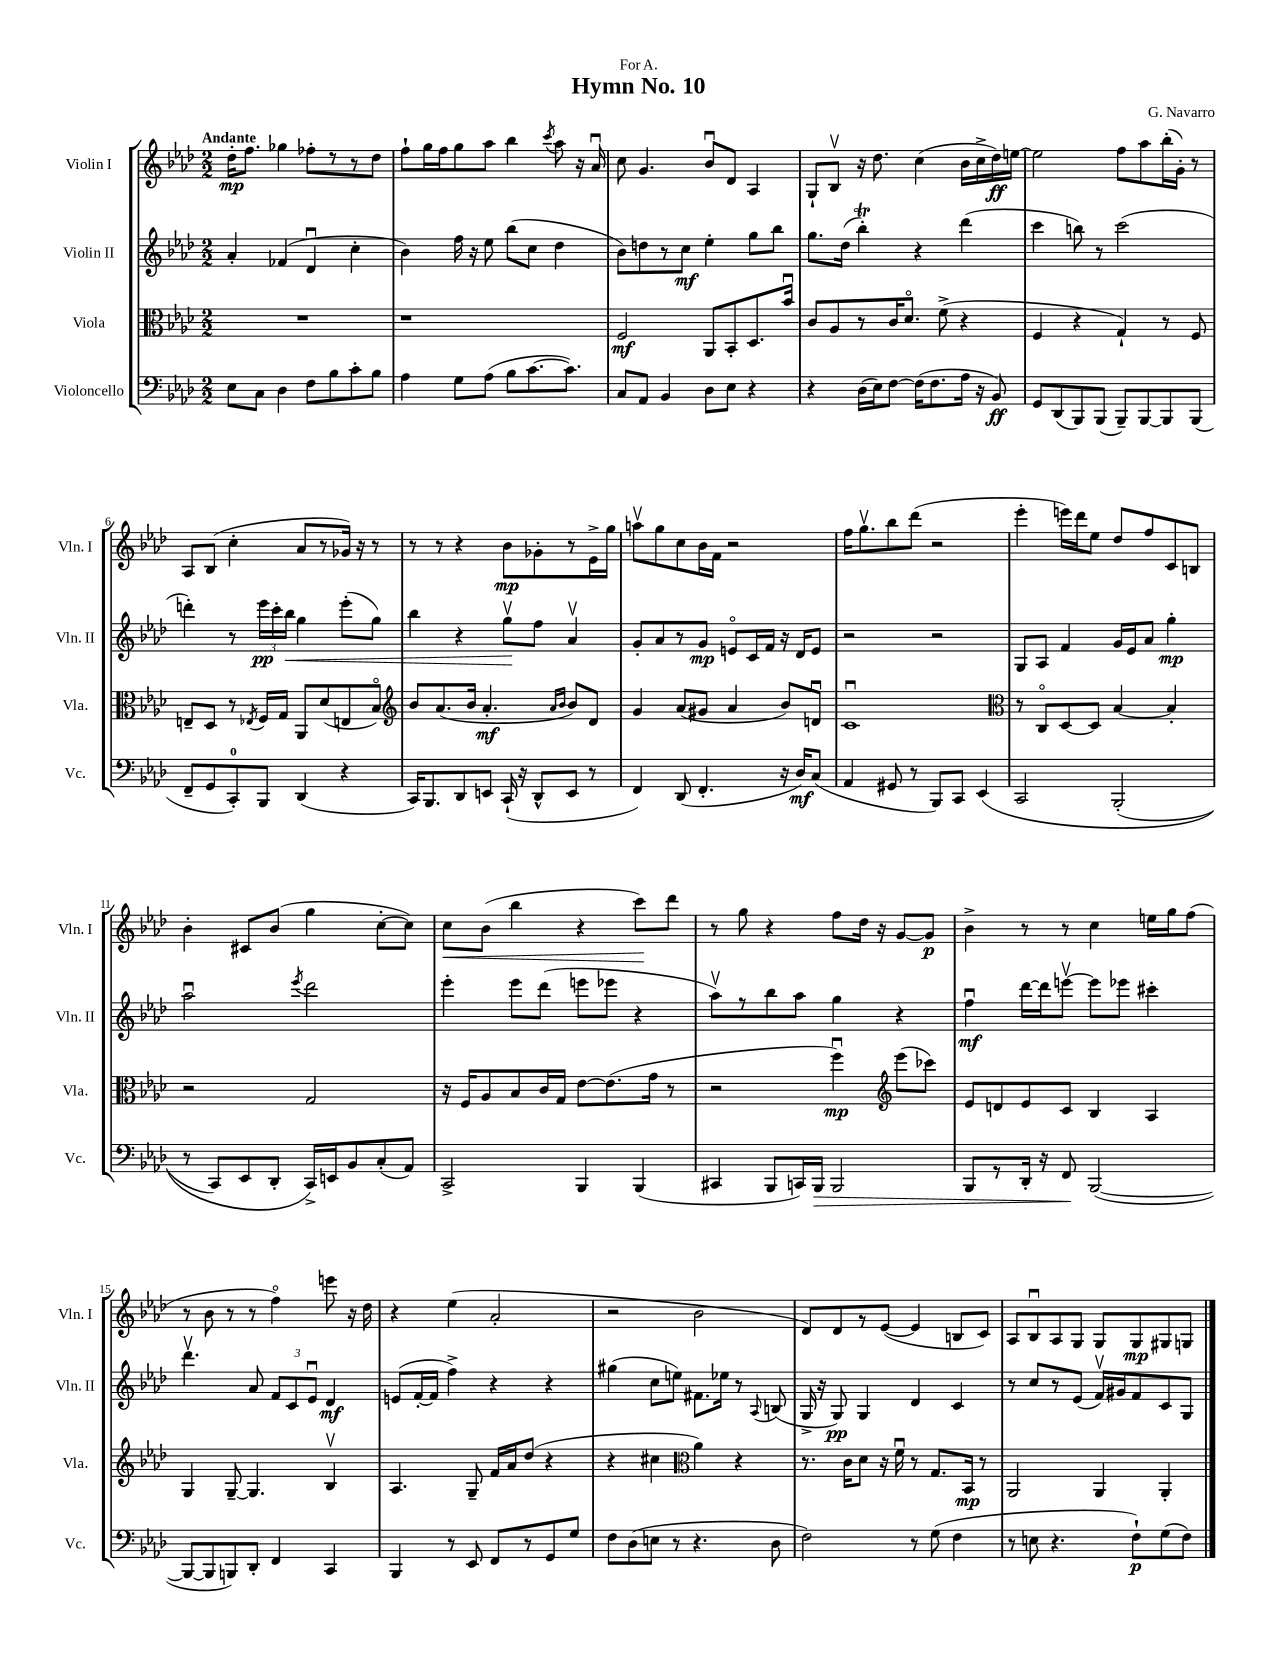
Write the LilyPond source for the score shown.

\header { title = "Hymn No. 10" composer = "G. Navarro" dedication = "For A." }
<<
\new StaffGroup <<
\new Staff = "s0" \with { instrumentName = "Violin I" shortInstrumentName = "Vln. I" } {
    \clef treble \key aes \major \numericTimeSignature \time 2/2 \tempo "Andante"
    \autoBeamOff des''16[-.\mp f''8.] ges''4 fes''8[-. r8 r8 des''8] |
    f''8[-! g''16 f''16 g''8 aes''8] bes''4 \acciaccatura { c'''8 } aes''8 r16 aes'16\downbow |
    c''8 g'4. bes'8[\downbow des'8] aes4 |
    g8[-! bes8]\upbow r16 des''8. c''4( bes'16[ c''16-> des''16\ff) e''16]~ |
    e''2 f''8[ aes''8 bes''16-.( g'16]-.) r8 |
    aes8[ bes8]( c''4-. aes'8[ r8 ges'16]) r16 r8 |
    r8 r8 r4 bes'8[\mp ges'8-. r8 ees'16-> g''16] |
    a''8[\upbow g''8 c''8 bes'16 f'16] r2 |
    f''16[ g''8.\upbow bes''8 des'''8]( r2 |
    ees'''4-. e'''16[) des'''16 ees''8] des''8[ f''8 c'8 b8] |
    bes'4-. cis'8[ bes'8]( g''4 c''8[~-. c''8]) |
    c''8[\< bes'8]( bes''4 r4 c'''8[\!) des'''8] |
    r8 g''8 r4 f''8[ des''16] r16 g'8[~ g'8]\p |
    bes'4-> r8 r8 c''4 e''16[ g''16 f''8]( |
    r8 bes'8 r8 r8 f''4\flageolet) e'''8 r16 des''16 |
    r4 ees''4( aes'2-. |
    r2 bes'2 |
    des'8[) des'8 r8 ees'8]~( ees'4 b8[ c'8]) |
    aes8[ bes8\downbow aes8 g8] g8[ g8\mp gis8 g8] \bar "|." |
}
\new Staff = "s1" \with { instrumentName = "Violin II" shortInstrumentName = "Vln. II" } {
    \clef treble \key aes \major \numericTimeSignature \time 2/2
    \autoBeamOff aes'4-. fes'4( des'4\downbow c''4-. |
    bes'4) f''16 r16 ees''8 bes''8[( c''8] des''4 |
    bes'8[) d''8 r8 c''8]\mf ees''4-. g''8[ bes''8] |
    g''8.[ des''16]( bes''4-.\trill) r4 des'''4( |
    c'''4 b''8) r8 c'''2( |
    d'''4-.) r8 \tuplet 3/2 { ees'''16[\pp c'''16-. bes''16]\< } g''4 ees'''8[-.( g''8]) |
    bes''4 r4 g''8[\upbow\! f''8] aes'4\upbow |
    g'8[-. aes'8 r8 g'8]\mp e'8[\flageolet c'16 f'16] r16 des'16[ e'8] |
    r2 r2 |
    g8[ aes8] f'4 g'16[ ees'16 aes'8] g''4-.\mp |
    aes''2\downbow \acciaccatura { ees'''8 } des'''2 |
    ees'''4-. ees'''8[ des'''8]( e'''8[ ees'''8] r4 |
    aes''8[\upbow) r8 bes''8 aes''8] g''4 r4 |
    f''4\downbow\mf des'''16[~ des'''16 e'''8]~\upbow e'''8[ ees'''8] cis'''4-. |
    des'''4.\upbow aes'8 \tuplet 3/2 { f'8[ c'8 ees'8]\downbow } des'4\mf |
    e'8[( f'16~-. f'16] f''4->) r4 r4 |
    gis''4( c''8[ e''8]) fis'8.[ ees''16] r8 \appoggiatura { aes8 } b8( |
    g16-> r16 g8\pp) g4 des'4 c'4 |
    r8 c''8[ r8 ees'8]( f'16[\upbow) gis'16 f'8 c'8 g8] \bar "|." |
}
\new Staff = "s2" \with { instrumentName = "Viola" shortInstrumentName = "Vla." } {
    \clef alto \key aes \major \numericTimeSignature \time 2/2
    \autoBeamOff R1 |
    r1 |
    f2\mf aes,8[ bes,8-. des8. bes'16]\downbow |
    c'8[ aes8 r8 c'16 des'8.]\flageolet f'8->( r4 |
    f4 r4 g4-!) r8 f8 |
    e8[-- des8] r8 \acciaccatura { ees8 } f16[ g16] aes,8[ des'8( e8 bes8]\flageolet) |
    \clef treble bes'8[ aes'8.( bes'16] aes'4.-.\mf \grace { aes'16[ bes'16] } bes'8[) des'8] |
    g'4 aes'8[( gis'8] aes'4 bes'8[) d'8]\downbow |
    c'1\downbow |
    \clef alto r8 c8[\flageolet des8~ des8] bes4~ bes4-. |
    r2 g2 |
    r16 f16[ aes8 bes8 c'16 g16] ees'8[~ ees'8.( g'16] r8 |
    r2 f''4\downbow\mp) \clef treble ees'''8[( ces'''8]) |
    ees'8[ d'8 ees'8 c'8] bes4 aes4 |
    g4 g8~-- g4. bes4\upbow |
    aes4. g8-- f'16[ aes'16 des''8]( r4 |
    r4 cis''4 \clef alto aes'4) r4 |
    r8. c'16[ des'8] r16 f'16\downbow r8 g8.[ bes,16]\mp r8 |
    aes,2 aes,4 aes,4-. \bar "|." |
}
\new Staff = "s3" \with { instrumentName = "Violoncello" shortInstrumentName = "Vc." } {
    \clef bass \key aes \major \numericTimeSignature \time 2/2
    \autoBeamOff ees8[ c8] des4 f8[ bes8 c'8-. bes8] |
    aes4 g8[ aes8]( bes8[ c'8.~ c'8.]) |
    c8[ aes,8] bes,4 des8[ ees8] r4 |
    r4 des16[( ees16) f8]~ f16[( f8. aes16] r16 bes,8\ff) |
    g,8[ des,8( bes,,8) bes,,8]( bes,,8[--) bes,,8~ bes,,8 bes,,8]( |
    f,8[-- g,8 c,8-0-.) bes,,8] des,4( r4 |
    c,16[) bes,,8. des,8 e,8] c,16-!( r16 des,8[-^ e,8] r8 |
    f,4) des,8( f,4.-. r16 des16[\mf) c8]( |
    aes,4 gis,8 r8 bes,,8[) c,8] ees,4\( |
    c,2 bes,,2-.( |
    r8 c,8[) ees,8 des,8]-. c,16[->\) e,16 bes,8 c8-.( aes,8]) |
    c,2-> bes,,4 bes,,4( |
    cis,4 bes,,8[ c,16) bes,,16]\> bes,,2 |
    bes,,8[ r8 des,16]-. r16 f,8\! bes,,2~( |
    bes,,8[~ bes,,8 b,,8) des,8]-. f,4 c,4 |
    bes,,4 r8 ees,8 f,8[ r8 g,8 g8] |
    f8[ des8( e8] r8 r4. des8 |
    f2) r8 g8( f4 |
    r8 e8 r4. f8[-!\p) g8( f8]) \bar "|." |
}
>>
>>
